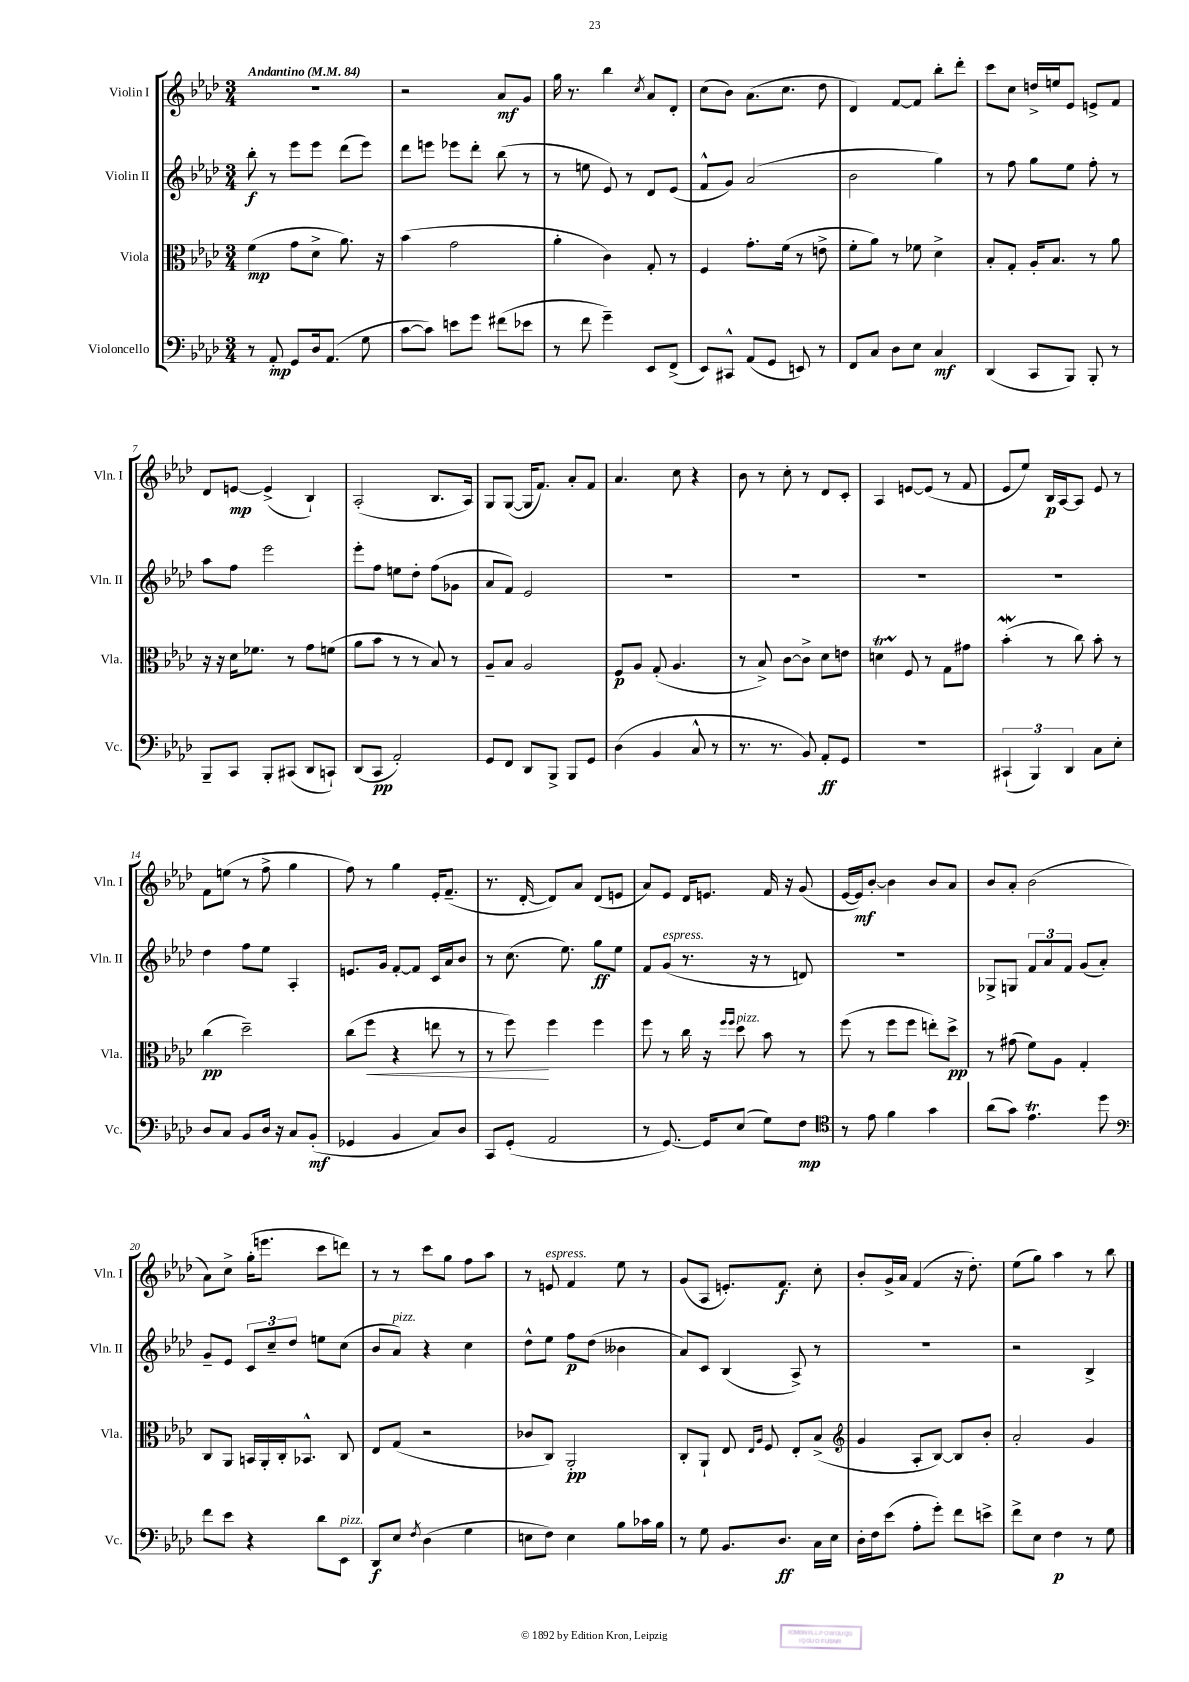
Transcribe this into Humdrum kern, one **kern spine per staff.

**kern	**kern	**kern	**kern
*staff4	*staff3	*staff2	*staff1
*clefF4	*clefC3	*clefG2	*clefG2
*k[b-e-a-d-]	*k[b-e-a-d-]	*k[b-e-a-d-]	*k[b-e-a-d-]
*M3/4	*M3/4	*M3/4	*M3/4
*MM84	*MM84	*MM84	*MM84
8r	(4f	8bb-'	2.r
8AA-'	.	8r	.
8GG	8g	8eee-	.
16D-	8d-^	8eee-	.
(8.AA-	.	.	.
.	8.a-)	(8ddd-	.
8G	.	8eee-)	.
.	16r	.	.
=	=	=	=
[8c	(4b-	8ddd-	2r
8c])	.	8eee	.
8e	2g	8eee-	.
8g	.	8ddd-'	.
(8f#	.	(8bb-	8a-
8e-	.	8r	8g
=	=	=	=
8r	4a-'	8r	16gg
.	.	.	8.r
8f	.	8ee	.
4g~)	4c)	8e-)	4bb-
.	.	8r	.
.	.	.	8qcc
8EE-	8G'	8d-	8a-
(8FF^	8r	(8e-	8d-'
=	=	=	=
8EE-)	4F	8f^^	(8cc
8CC#^^	.	8g)	8b-)
(8AA-	8.g'	(2a-	(8.a-
8GG	.	.	.
.	(16f	.	8.cc
8EE)	8r	.	.
8r	8e^	.	8dd-
=	=	=	=
8FF	8f'	2b-	4d-)
8C	8a-)	.	.
8D-	8r	.	[8f
8E-	8f-	.	8f]
4C	4d-^	4gg)	8bb-'
.	.	.	8ddd-'
=	=	=	=
(4DD-	8B-'	8r	8ccc
.	8G'	8ff	8cc
8CC	16A-'	8gg	16dd^
.	8.B-	.	16ee
8BBB-)	.	8ee-	8e-
8BBB-'	8r	8ff'	8e^
8r	8a-	8r	8f
=	=	=	=
8BBB-~	16r	8aa-	8d-
.	16r	.	.
8CC	16d-	8ff	[8e
.	8.f-	.	.
8BBB-'	.	2eee-	(4e^]
(8CC#	8r	.	.
8DD-	8g	.	4B-`)
8CC`)	(8f	.	.
=	=	=	=
(8DD-	8a-	8eee-'	(2A-'
8CC	8b-	8ff	.
2AA-')	8r	8ee	.
.	8r	8dd-'	.
.	8B-)	(8ff	8.B-
.	8r	8g-	.
.	.	.	16A-)
=	=	=	=
8GG	8A-~	8a-	8G
8FF	8B-	8f)	([8G
8DD-	2A-	2e-	16G]
.	.	.	8.f)
8BBB-^	.	.	.
8BBB-	.	.	8a-'
8GG	.	.	8f
=	=	=	=
(4D-	8F	2.r	4.a-
.	8A-	.	.
4BB-	(8G'	.	.
.	4.A-	.	8cc
8C^^	.	.	4r
8r	.	.	.
=	=	=	=
8.r	8r	2.r	8b-
.	8B-^)	.	8r
8.r	.	.	.
.	[8c	.	8cc'
8BB-)	8c^]	.	8r
8AA-'	8d-	.	8d-
8GG	8e	.	8c'
=	=	=	=
2.r	4d	2.r	4A-
.	8F	.	[8e
.	8r	.	(8e]
.	8G	.	8r
.	8g#	.	8f
=	=	=	=
(6CC#`	(4b-'	2.r	8e-
.	.	.	8ee-)
6BBB-)	.	.	.
.	8r	.	16B-
.	.	.	[16A-
6DD-	.	.	.
.	8cc)	.	8A-]
8C	8b-'	.	8e-
8E-'	8r	.	8r
=	=	=	=
8D-	(4cc	4dd-	8f
8C	.	.	(8ee
8BB-	2dd-~)	8ff	8r
16D-	.	8ee-	8ff^
16r	.	.	.
8C	.	4A-'	4gg
(8BB-'	.	.	.
=	=	=	=
4GG-	(8cc	8.e	8ff)
.	8ff	.	8r
.	.	16g	.
4BB-	4r	[8f'	4gg
.	.	8f]	.
8C)	8ee	16c	16e-'
.	.	16a-	(8.f~
8D-	8r	8b-	.
=	=	=	=
8CC	8r	8r	8.r
(8GG'	8ff)	(8.cc	.
.	.	.	[16d-'
2AA-	4ff	.	8d-])
.	.	8.ee-)	.
.	.	.	8a-
.	4ff	8gg	(8d-
.	.	8ee-	8e
=	=	=	=
8r	8ff	8f	8a-)
[8.GG)	8r	(8g	8e-
.	16cc	8.r	16d-
16GG]	16r	.	8.e
.	16qqff	.	.
.	16qqff	.	.
(8E-	8dd-	.	.
.	.	16r	.
8G)	8b-	8r	16f
.	.	.	16r
8F	8r	8d)	(8g
=	=	=	=
*clefC4	*	*	*
8r	(8ff	2.r	[16e-
.	.	.	16e-])
8e-	8r	.	[8b-'
4f	8ff	.	4b-]
.	8ff	.	.
4g	8ee')	.	8b-
.	8dd-^	.	8a-
=	=	=	=
(8a-	8r	8G-^	8b-
8g)	(8g#	8G	8a-'
4.e-	8f)	12f	(2b-
.	.	12a-	.
.	8A-	.	.
.	.	12f	.
.	4G'	(8g	.
8dd-	.	8a-')	.
=	=	=	=
*clefF4	*	*	*
8f	8C	8g~	8a-)
8e-	8AA-	8e-	8cc^
4r	16BB	12c	(16gg'
.	16AA-'	.	8.eee
.	.	12cc~	.
.	16C'	.	.
.	.	12dd-	.
.	8.BB-^^	.	.
8d-	.	8ee	8ccc
8EE-	8C	(8cc	8ddd)
=	=	=	=
8DD-	8E-	8b-	8r
8E-	(8G	8a-)	8r
8qF	.	.	.
(4D-	2r	4r	8ccc
.	.	.	8gg
4G	.	4cc	8ff
.	.	.	8aa-
=	=	=	=
8E	8c-	8dd-^^	8r
8F)	8C)	8ee-	8e
4E	2AA-'	8ff	4f
.	.	(8dd-	.
8B-	.	4b--	8ee-
16c-	.	.	8r
16B-	.	.	.
=	=	=	=
8r	8C'	8a-)	(8g
8G	8AA-`	8c	8A-
8.BB-	8E-	(4B-	8.e')
.	16qqE-	.	.
.	16qqA-	.	.
.	8F	.	.
8.D-	.	.	8.f
.	8E-'	8A-^)	.
16C	(8B-^	8r	8cc'
16E-	.	.	.
=	=	=	=
*	*clefG2	*	*
16D-'	4g	2.r	8b-'
16F	.	.	.
(8e-	.	.	16g^
.	.	.	16a-
8A-'	8A-'	.	(4f
8g')	[8B-)	.	.
8f	8B-]	.	16r
.	.	.	8.dd-')
8e^	8b-'	.	.
=	=	=	=
8f^	2a-'	2r	(8ee-
8E-	.	.	8gg)
4F	.	.	4aa-
8r	4g	4B-^	8r
8G	.	.	8bb-
==	==	==	==
*-	*-	*-	*-
